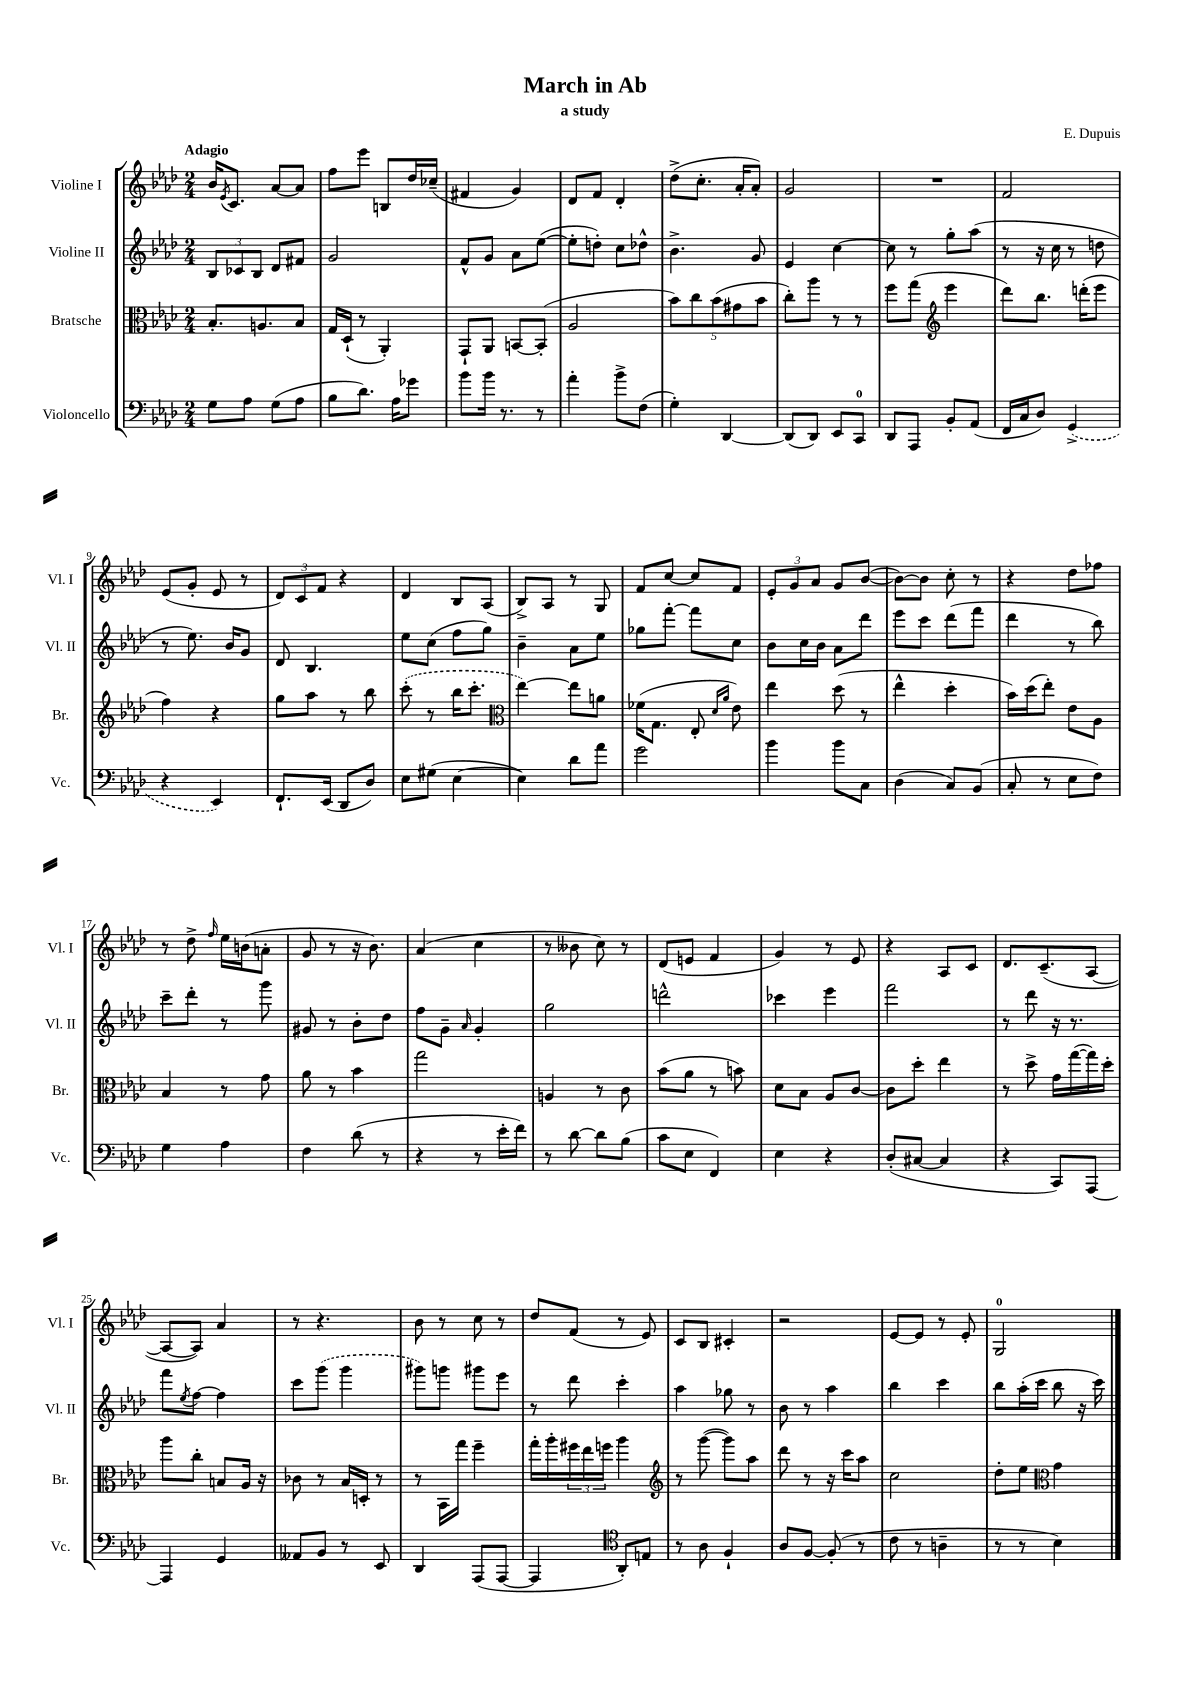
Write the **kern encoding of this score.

**kern	**kern	**kern	**kern
*part4	*part3	*part2	*part1
*staff4	*staff3	*staff2	*staff1
*I"Violoncello	*I"Bratsche	*I"Violine II	*I"Violine I
*I'Vc.	*I'Br.	*I'Vl. II	*I'Vl. I
*clefF4	*clefC3	*clefG2	*clefG2
*k[b-e-a-d-]	*k[b-e-a-d-]	*k[b-e-a-d-]	*k[b-e-a-d-]
*M2/4	*M2/4	*M2/4	*M2/4
=1	=1	=1	=1
!	!	!	!LO:TX:a:B:t=Adagio
8G\L	8.B-'/L	12B-/L	16b-/KL
.	.	.	8qe-/
.	.	.	8.c/J
.	.	12c-X/	.
8A-\J	.	.	.
.	.	12B-/J	.
.	8.An/	.	.
(8G\L	.	8d-/L	[8a-/L
8A-\J	8B-/J	8f#X/J	8a-/J]
=2	=2	=2	=2
8B-\L	16G/LL	2g/	8ff\L
.	(16D-`/JJ	.	.
8.d-\J)	8r	.	8eee-\J
.	4AA-'/)	.	8Bn/L
16A-\KL	.	.	.
8g-X\J	.	.	16dd-/L
.	.	.	(16cc-X~/JJ
=3	=3	=3	=3
8b-\L	8GG`/L	8f^^/L	4f#X/
16b-\Jk	8AA-/J	8g/J	.
8.r	.	.	.
.	[8BBn/L	8a-\L	4g/)
8r	(8BB'/J]	([8ee-\J	.
=4	=4	=4	=4
4a-'\	2A-/	8ee-'\L]	8d-/L
.	.	8ddn'\J)	8f/J
8b-^\L	.	8cc\L	4d-'/
(8F\J	.	8dd-X^^\J	.
=5	=5	=5	=5
4G'\)	10b-\L)	4.b-^\	(8dd-^\L
.	10cc\	.	.
.	.	.	8.cc'\J
.	(10b-\	.	.
[4DD-/	.	.	.
.	10g#X\	.	.
.	.	.	16a-'/KL
.	.	8g/	8a-'/J)
.	10b-\J	.	.
=6	=6	=6	=6
(8DD-/L]	8cc'\L)	4e-/	2g/
8DD-/J)	8aa-\J	.	.
8EE-/L	8r	[4cc\	.
8CC/J	8r	.	.
=7	=7	=7	=7
8DD-/L	8ff\L	8cc\]	2r
8AAA-/J	(8gg\J	8r	.
*	*clefG2	*	*
8BB-'/L	4eee-\	8gg'\L	.
(8AA-/J	.	(8aa-\J	.
=8	=8	=8	=8
16FF/LL	8ddd-\L)	8r	2f/
16C/J	.	.	.
8D-/J)	8.bb-\J	16r	.
.	.	16cc\	.
(4GG^/	.	8r	.
.	(16dddn'\KL	.	.
.	8eee-\J	8ddn\	.
!!LO:LB:g=z
=9	=9	=9	=9
4r	4ff\)	8r	(8e-/L
.	.	8.ee-\)	8g'/J
4EE-/)	4r	.	8e-/
.	.	16b-/KL	.
.	.	8g/J	8r
=10	=10	=10	=10
8.FF`/L	8gg\L	8d-/	12d-/L)
.	.	.	12c/
.	8aa-\J	4.B-/	.
.	.	.	12f/J
(16EE-/Jk	.	.	.
8DD-/L	8r	.	4r
8D-/J)	8bb-\	.	.
=11	=11	=11	=11
8E-\L	(8ccc'\	8ee-\L	4d-/
(8G#X\J	8r	(8cc\J	.
[4E-\	16bb-\KL	8ff\L	8B-/L
.	8.ccc'\J	.	.
.	.	8gg\J)	(8A-/J
=12	=12	=12	=12
*	*clefC3	*	*
4E-\])	[4ee-\)	4b-~\	8B-^/L)
.	.	.	8A-/J
8d-\L	8ee-\L]	8a-\L	8r
8a-\J	8an\J	8ee-\J	8G/
=13	=13	=13	=13
2g\	(16f-X\KL	8gg-X\L	8f/L
.	8.G\J	.	.
.	.	[8fff'\J	[8cc/J
.	8E-'/	8fff\L]	8cc/L]
.	16qqd-/LL	.	.
.	16qqa-/JJ	.	.
.	8e-\)	8cc\J	8f/J
=14	=14	=14	=14
4b-\	4ee-\	8b-\L	12e-'/L
.	.	.	12g/
.	.	16cc\L	.
.	.	.	12a-/J
.	.	16b-\JJ	.
8b-\L	(8dd-\	8a-\L	8g/L
8C\J	8r	8ddd-\J	([8b-/J
=15	=15	=15	=15
(4D-\	4ee-^^\	8eee-\L	8b-\L_)
.	.	8ccc\J	8b-\J]
8C/L)	4dd-'\	(8ddd-\L	8cc'\
(8BB-/J	.	8fff\J	8r
=16	=16	=16	=16
8C'/	16b-\LL)	4ddd-\	4r
.	(16dd-\J	.	.
8r	8ee-'\J)	.	.
8E-\L	8e-\L	8r	8dd-\L
8F\J)	8A-\J	8bb-\)	8ff-X\J
!!LO:LB:g=z
=17	=17	=17	=17
4G\	4B-/	8ccc~\L	8r
.	.	8ddd-'\J	8dd-^\
.	.	.	16qqff/
4A-\	8r	8r	16ee-\LL
.	.	.	(16bn\J
.	8g\	8ggg\	8an'\J
=18	=18	=18	=18
4F\	8a-\	8g#X/	8g/
.	8r	8r	8r
(8d-\	4b-\	8b-'\L	16r
.	.	.	8.b-\)
8r	.	8dd-\J	.
=19	=19	=19	=19
4r	2gg\	8ff\L	(4a-/
.	.	8g~\J	.
.	.	16qqa-/	.
8r	.	4g'/	4cc\
16e-'\LL	.	.	.
16f\JJ)	.	.	.
=20	=20	=20	=20
8r	4An/	2gg\	8r
[8d-\	.	.	8b--X\
8d-\L]	8r	.	8cc\)
(8B-\J	8c\	.	8r
=21	=21	=21	=21
8c\L	(8b-\L	2dddn^^\	(8d-/L
8E-\J	8a-\J	.	8en/J
4FF/)	8r	.	4f/
.	8bn\)	.	.
=22	=22	=22	=22
4E-\	8d-\L	4ccc-X\	4g/)
.	8B-\J	.	.
4r	8A-/L	4eee-\	8r
.	[8c/J	.	8e-/
=23	=23	=23	=23
(8D-'/L	8c\L]	2fff\	4r
[8C#X/J	8dd-'\J	.	.
4C#/]	4ee-\	.	8A-/L
.	.	.	8c/J
=24	=24	=24	=24
4r	8r	8r	8.d-/L
.	8dd-^\	8ddd-\	.
.	.	.	(8.c~/
8CC/L)	16g\LL	16r	.
.	([16gg\	8.r	.
[8AAA-/J	16gg\])	.	[8A-/J
.	16dd-'\JJ	.	.
!!LO:LB:g=z
=25	=25	=25	=25
4AAA-/]	8aa-\L	8fff\L	8A-/L_
.	.	8qee-/	.
.	8cc'\J	[8ff\J	8A-/J])
4GG/	8Bn/L	4ff\]	4a-/
.	16A-/Jk	.	.
.	16r	.	.
=26	=26	=26	=26
8AA--X/L	8c-X\	8ccc\L	8r
8BB-/J	8r	(8ggg\J	4.r
8r	16B-/LL	4ggg\	.
.	16Dn'/JJ	.	.
8EE-/	8r	.	.
=27	=27	=27	=27
4DD-/	8r	8ggg#X\L)	8b-\
.	16BB-\LL	8gggn\J	8r
.	16gg\JJ	.	.
(8AAA-/L	4ff~\	8ggg#X\L	8cc\
[8AAA-/J	.	8eee-\J	8r
=28	=28	=28	=28
4AAA-/]	16gg'\LL	8r	8dd-/L
.	16aa-'\	.	.
.	24ff#X\	8ddd-\	(8f/J
.	24ee-\	.	.
.	24ffn\JJ	.	.
*clefC4	*	*	*
8AA-'/L)	4aa-\	4ccc'\	8r
8En/J	.	.	8e-/)
=29	=29	=29	=29
*	*clefG2	*	*
8r	8r	4aa-\	8c/L
8A-\	([8ggg\	.	8B-/J
4F`/	8ggg\L])	8gg-X\	4c#X'/
.	8aa-\J	8r	.
=30	=30	=30	=30
8A-/L	8ddd-\	8b-\	2r
[8F/J	8r	8r	.
(8F'/]	16r	4aa-\	.
.	16ccc\KL	.	.
8r	8aa-\J	.	.
=31	=31	=31	=31
8c\	2cc\	4bb-\	[8e-/L
8r	.	.	8e-/J]
4An~\	.	4ccc\	8r
.	.	.	8e-'/
=32	=32	=32	=32
8r	8dd-'\L	8bb-\L	2G/
8r	8ee-\J	(16aa-'\L	.
.	.	16ccc\JJ	.
*	*clefC3	*	*
4B-\)	4g\	8bb-\	.
.	.	16r	.
.	.	16ccc\)	.
==	==	==	==
*-	*-	*-	*-
